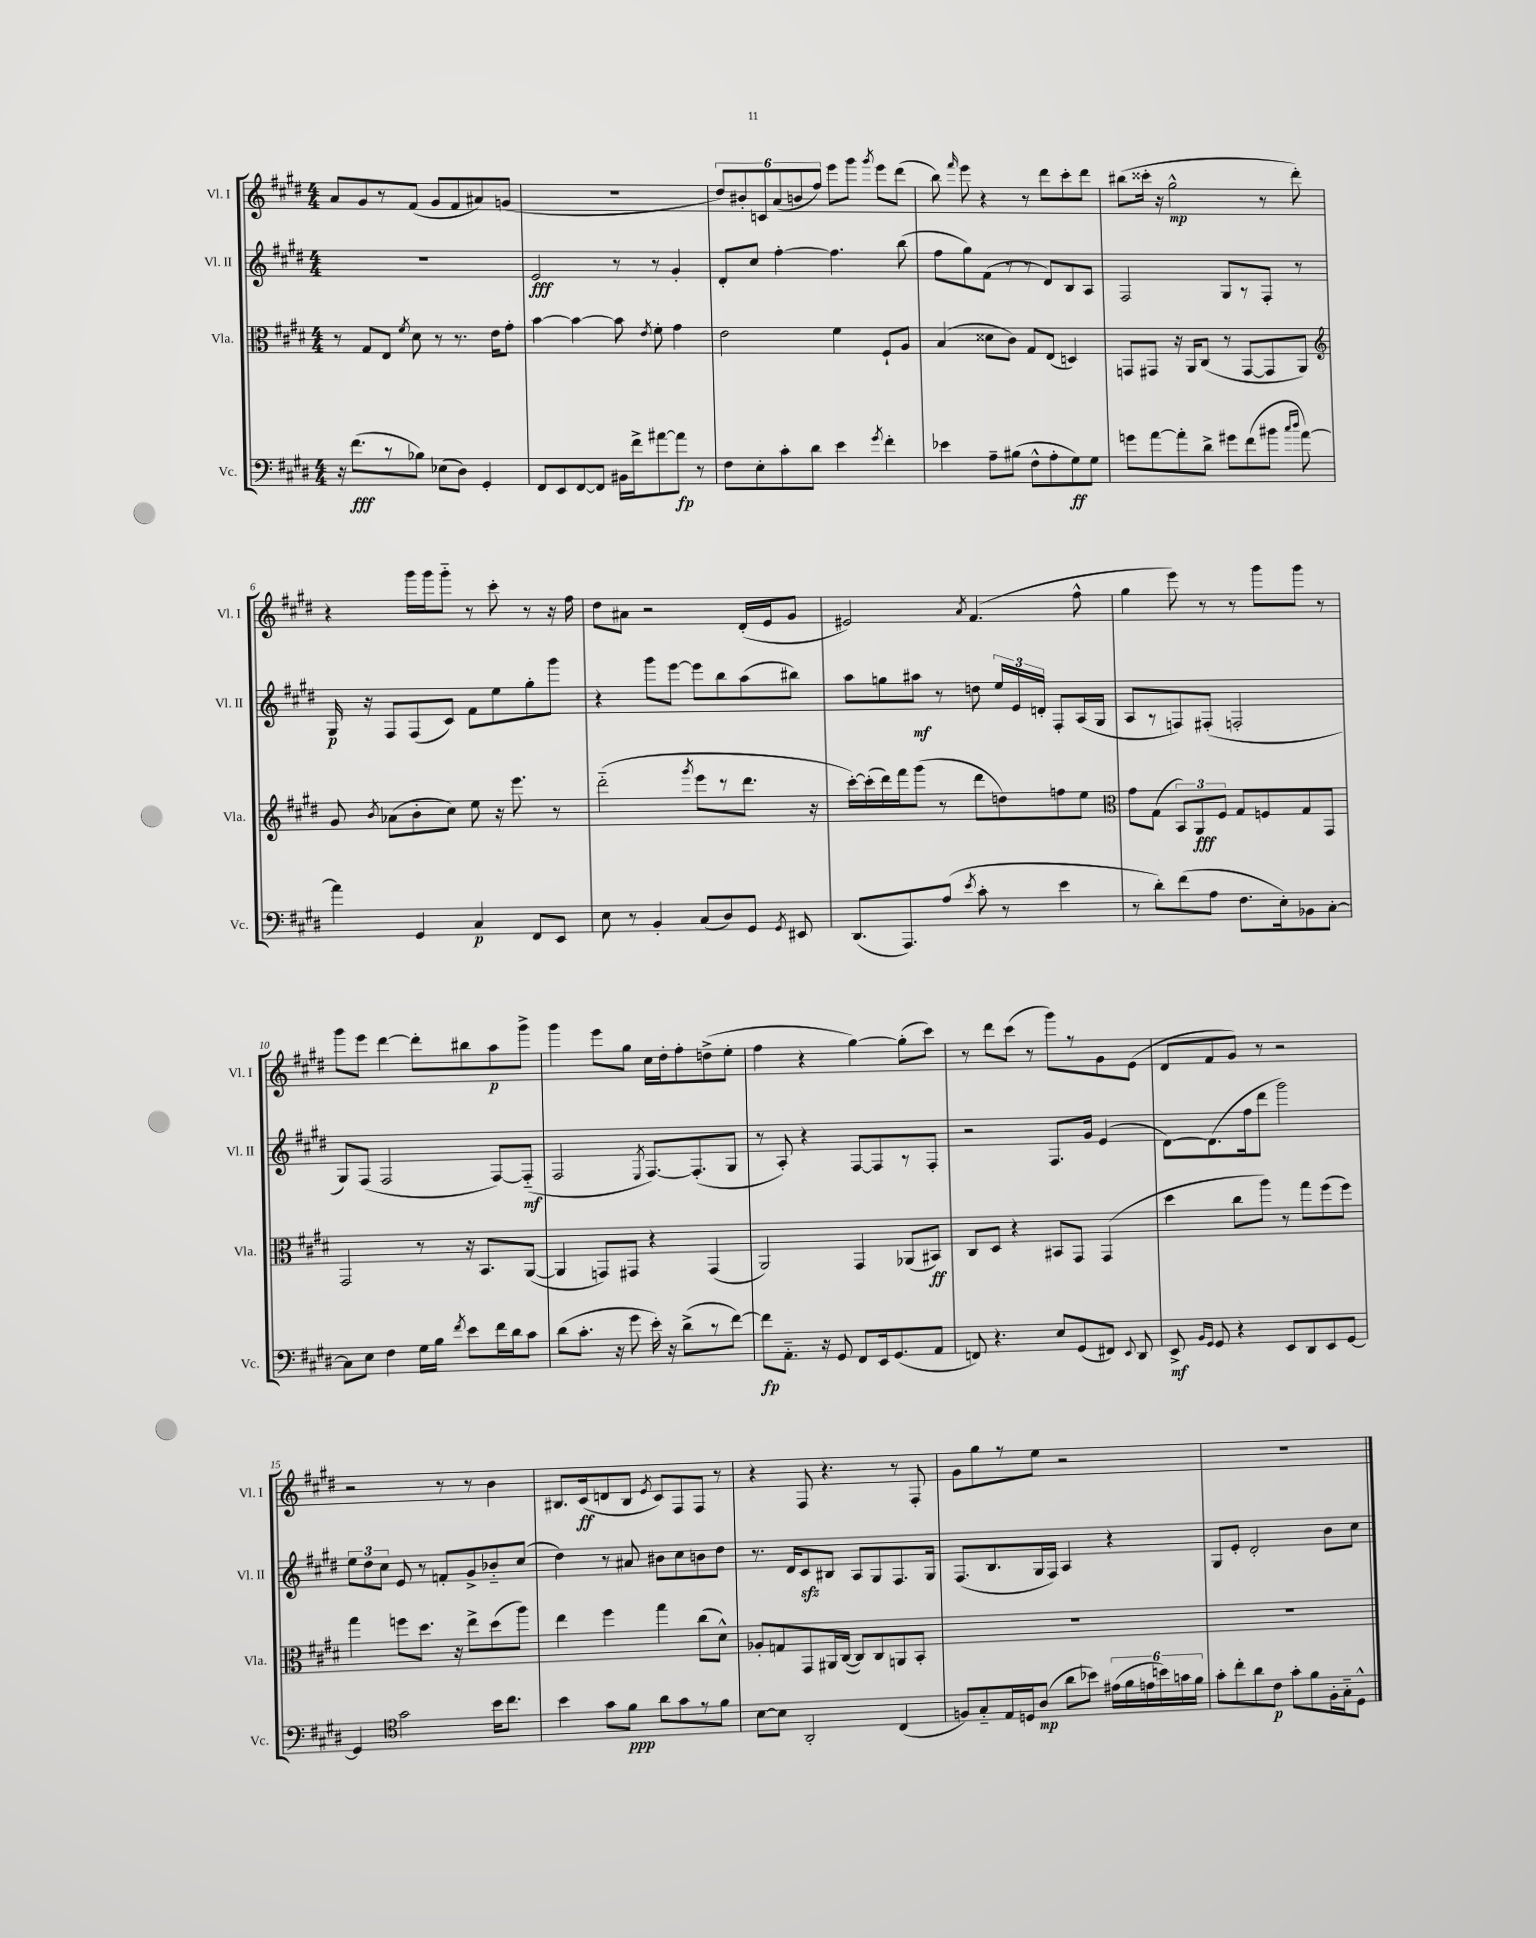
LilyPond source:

<<
\new StaffGroup <<
\new Staff = "s0" \with { instrumentName = "Vl. I" shortInstrumentName = "Vl. I" } {
    \clef treble \key e \major \numericTimeSignature \time 4/4
    \autoBeamOff a'8[ gis'8 r8 fis'8]( gis'8[ fis'8 ais'8) g'8]( |
    R1 |
    \tuplet 6/4 { dis''8[) bis'8-. c'8 a'8( b'8 fis''8]) } e'''8[ gis'''8] \acciaccatura { gis'''8 } e'''8[ dis'''8]( |
    b''8) \grace { fis'''16 } e'''8 r4 r8 dis'''8[ cis'''8-. dis'''8] |
    bis''8[( cisis'''16]-. r16 gis''2-^\mp r8 dis'''8-.) |
    r4 gis'''16[ gis'''16 gis'''8]-_ r8 cis'''8-. r8 r16 fis''16 |
    dis''8[ ais'8] r2 dis'16[-.( e'16 gis'8] |
    eis'2) \acciaccatura { a'8 } fis'4.( fis''8-^ |
    gis''4 e'''8) r8 r8 gis'''8[ gis'''8] r8 |
    gis'''8[ e'''8] dis'''4~ dis'''8[-. bis''8 a''8\p gis'''8]-> |
    gis'''4 e'''8[ gis''8] cis''16[ dis''16-. fis''8-. d''8->( e''8]-. |
    fis''4 r4 gis''4~) gis''8[-.( cis'''8]) |
    r8 dis'''8[ cis'''8]( r8 gis'''8[) r8 gis'8 e'8]( |
    dis'8[ fis'8 gis'8]) r8 r2 |
    r2 r8 r8 b'4 |
    bis8.[ cis'16\ff( d'8 bis8] \acciaccatura { e'8 } cis'8[) fis8 fis8] r8 |
    r4 fis8 r4. r8 fis8-. |
    gis'8[ gis''8 r8 e''8] r2 |
    R1 \bar "|." |
}
\new Staff = "s1" \with { instrumentName = "Vl. II" shortInstrumentName = "Vl. II" } {
    \clef treble \key e \major \numericTimeSignature \time 4/4
    \autoBeamOff R1 |
    e'2\fff r8 r8 gis'4-. |
    dis'8[-. cis''8] fis''4~-. fis''4. b''8( |
    fis''8[ gis''8) fis'8]( r8 r8 dis'8[) b8 a8] |
    fis2 gis8[ r8 fis8]-. r8 |
    gis16\p r16 fis8[ fis8( cis'8]) fis'8[ e''8 gis''8-. gis'''8] |
    r4 gis'''8[ e'''8]~ e'''8[ b''8 a''8( bis''8]) |
    a''8[ g''8 ais''8]\mf r8 d''8 \tuplet 3/2 { e''16[ e'16 d'16]-. } fis8[-. a16( gis16] |
    a8[ r8 f8) fis8]-.( f2-. |
    gis8[) fis8]( fis2 fis8[~) fis8]-_\mf( |
    fis2 \acciaccatura { e8 } fis8.[~) fis8.-.( gis8] |
    r8 a8-.) r4 fis8[~ fis8 r8 fis8]-. |
    r2 fis8.[ gis'16] e'4( |
    dis'8[~) dis'8.( fis''16 dis'''8] gis'''2) |
    \tuplet 3/2 { e''8[ dis''8 cis''8] } e'8 r8 f'8[-. gis'8-> bes'8-_ cis''8]( |
    dis''4) r8 ais'8 bis'8[ cis''8 b'8 dis''8] |
    r8. dis'16[ cis'8\sfz bis8] a8[ gis8 fis8. gis16] |
    fis8.[( b8. gis16 fis16]) a4 r4 |
    gis8[ e'8]-. dis'2-. b'8[ cis''8] \bar "|." |
}
\new Staff = "s2" \with { instrumentName = "Vla." shortInstrumentName = "Vla." } {
    \clef alto \key e \major \numericTimeSignature \time 4/4
    \autoBeamOff r8 gis8[ e8] \acciaccatura { fis'8 } dis'8 r8 r8. e'16[ gis'8]-. |
    b'4~ b'4~ b'8 \acciaccatura { e'8 } fis'8-. gis'4 |
    e'2 fis'4 fis8[-! a8] |
    b4( disis'8[ cis'8]) gis8[ e8]( d4) |
    g,8[ gis,8] r16 a,16[ cis8]( r8 gis,8[~ gis,8 a,8]) |
    \clef treble gis'8 \acciaccatura { b'8 } aes'8[( b'8-. cis''8]) e''8 r16 e'''8. r8 |
    dis'''2-_( \acciaccatura { gis'''8 } e'''8[ r8 dis'''8.] r16 |
    cis'''16[~-.) cis'''16-.( dis'''16) fis'''16 gis'''8]( r8 dis'''8[ d''8) f''8 e''8] |
    \clef alto gis'8[ gis8]( \tuplet 3/2 { b,8[) a,8\fff fis8] } gis8[ f8 gis8 gis,8] |
    gis,2 r8 r16 b,8.[ a,8]~( |
    a,4 g,8[) gis,8] r4 gis,4( |
    a,2) gis,4 aes,8[( bis,8]\ff) |
    cis8[ dis8] r4 bis,8[ gis,8] gis,4( |
    dis''4 cis''8[ a''8]) r8 gis''8[ fis''8( fis''8]) |
    gis''4 f''8[ dis''8.] r16 e''8[-> dis''8( a''8]) |
    e''4 fis''4 gis''4 cis''8[( dis'8]-^) |
    aes8[-. g8 gis,8 ais,16 cis16]~( cis8[) cis8 a,8 b,8]-. |
    R1 |
    R1 \bar "|." |
}
\new Staff = "s3" \with { instrumentName = "Vc." shortInstrumentName = "Vc." } {
    \clef bass \key e \major \numericTimeSignature \time 4/4
    \autoBeamOff r16 fis'8.[\fff( r8 bes8]) ees8[( dis8]) gis,4-. |
    fis,8[ e,8 fis,8~ fis,8] bis,16[ fis'16-> ais'8~ ais'8]\fp r8 |
    fis8[ e8-. cis'8-. dis'8] e'4 \acciaccatura { gis'8 } fis'4-. |
    ees'4 a8[-- bis8]( fis8[-^ a8-. gis8\ff) gis8] |
    g'8[ a'8~ a'8-. dis'8]-> gis'8[ fis'8( bis'8] \grace { cis''16[ dis''16] } a'8~) |
    a'4 gis,4 cis4\p fis,8[ e,8] |
    e8 r8 b,4-. cis8[( dis8) gis,8] \acciaccatura { gis,8 } eis,8 |
    dis,8.[( a,,8.) a8]( \acciaccatura { e'8 } cis'8-. r8 e'4 |
    r8 dis'8[-.) fis'8( a8] fis8.[ e16-.) bes,8 cis8]~-. |
    cis8[ e8] fis4 gis16[ b16] \acciaccatura { fis'8 } e'8[ fis'16 dis'16 cis'8] |
    dis'8[( cis'8.]-. r16 gis'8 e'16-.) r16 dis'8[->( r8 fis'8]~) |
    fis'8[\fp a,8.]-_ r16 gis,8 fis,8[ e,16 gis,8.( a,8] |
    f,8) r4. e8[ gis,8( fis,8]) \appoggiatura { e,8 } dis,8 |
    e,8->\mf \grace { b,16[ gis,16] } gis,8 r4 e,8[ dis,8 e,8 gis,8]~ |
    gis,4 \clef tenor gis'2 b'16[ cis''8.] |
    b'4 gis'8[ fis'8]\ppp a'8[ gis'8 r8 fis'8] |
    b8[~ b8] a,2-. cis4( |
    f8[) gis8-_ e16 d16 a8]\mp( a'8[ bes'8]) \tuplet 6/4 { eis'16[( fis'16 e'16 b'16) g'16 fis'16] } |
    gis'8[-. cis''8-. a'8 cis'8]\p gis'8[-. fis'8 fis16-. gis16-_ dis8]-^ \bar "|." |
}
>>
>>
